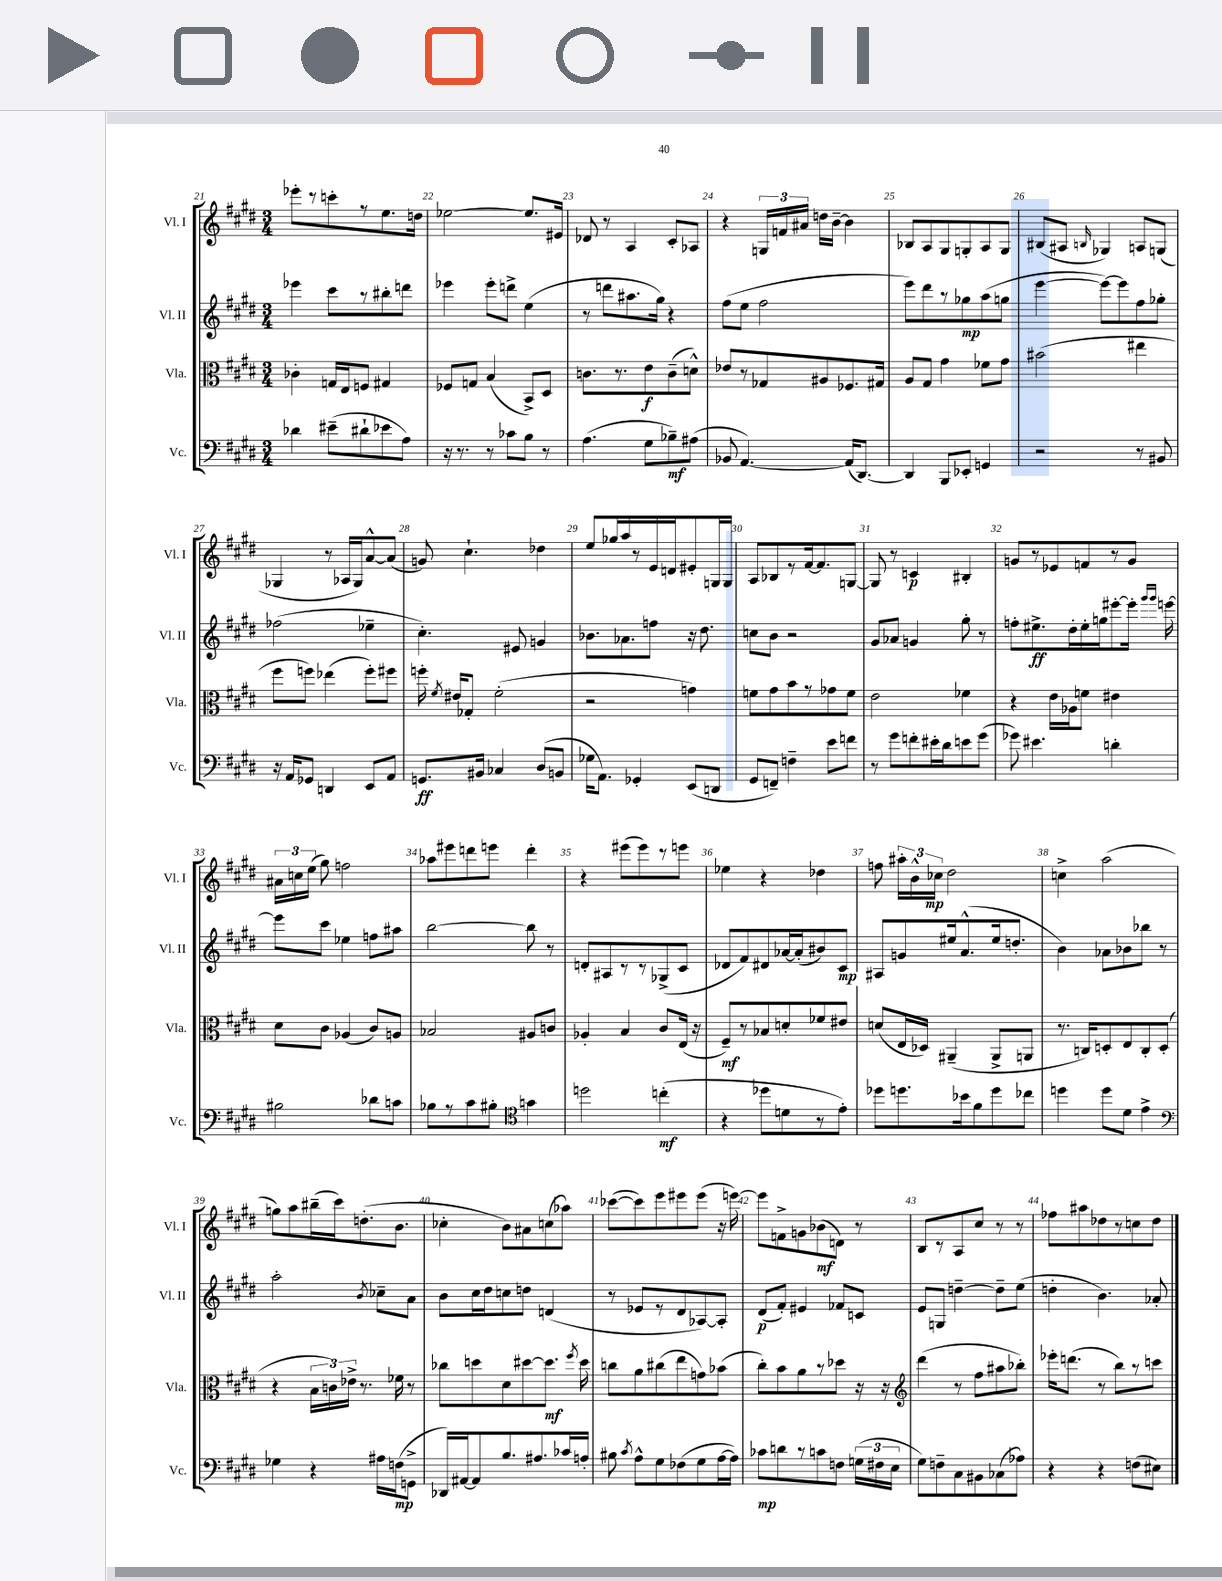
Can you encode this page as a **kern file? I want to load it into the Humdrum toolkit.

**kern	**kern	**kern	**kern
*staff4	*staff3	*staff2	*staff1
*clefF4	*clefC3	*clefG2	*clefG2
*k[f#c#g#d#]	*k[f#c#g#d#]	*k[f#c#g#d#]	*k[f#c#g#d#]
*M3/4	*M3/4	*M3/4	*M3/4
4d-\	4c-'\	4eee-\	8eee-'\L
.	.	.	8r
(8e#~\L	16G/LL	8ccc#\L	8ccc'\
.	16E/J	.	.
8d#`\	8F/J	8r	8r
8e-\	4G#/	8bb#'\	8.ee\
8A\J)	.	8ddd\J	.
.	.	.	16dd\Jk
=	=	=	=
16r	8F-/L	4eee-\	[2ee-\
8.r	.	.	.
.	8G/J	.	.
8r	(4B/	8eee-'\L	.
8c-\L	.	8ddd^\J	.
8B\J	8BB^/L)	(4ee\	8.ee-/]L
8r	8D#/J	.	.
.	.	.	16e#/Jk
=	=	=	=
(4.A\	8.c\L	8r	8d-/
.	.	8ddd\L	8r
.	8.r	.	.
.	.	8.aa#\	4A/
8G#\L	8e\	.	.
.	.	16gg#\Jk)	.
8B-~\)	(8c~\	4r	8c#'/L
(8A#\J	8d^^\J)	.	8A-/J
=	=	=	=
8BB-/	8e-/L	(8ff#\L	4r
[4.AA/)	8r	8ee\J	.
.	8G-/	2ff#\	24G/LL
.	.	.	24f/
.	.	.	24a#/JJ
.	8A#/	.	16dd\LL
.	.	.	[16b~\JJ
(16AA/]LK	8.F-/	.	4b\]
[8.DD#/J)	.	.	.
.	16G#/Jk	.	.
=	=	=	=
4DD#/]	8A/L	8eee\L)	8B-/L
.	8G#/J	8ddd#\	8A/
8BBB/L	4g#\	8r	8G#/
8EE-'/J	.	8gg-\	8G'/
4GG/	8f-\L	(8aa\	8A/
.	8g#\J	8gg\J	8G/J
=	=	=	=
2r	(2b#\	[4eee\	(8B#/L
.	.	.	8A#/J
.	.	.	16qqB/
.	.	8eee\_L)	4G-/)
.	.	8eee\]	.
8r	4ee#\	8ff#\	8A/L
8BB#/	.	8gg-'\J	(8G/J
=	=	=	=
16r	8ff#\L	(2ff-\	4G-/
16AA/LK	.	.	.
8GG-/J	8ff\J)	.	.
4DD/	(4ee-\	.	8r
.	.	.	16A-/LL
.	.	.	16G-/J)
8EE/L	8ff'\L)	4ee-~\	[8a^^/
8AA/J	8ff#\J	.	(8a/]J
=	=	=	=
8.GG/L	16ff'\	4.cc#'\)	8g/)
.	8qf#/	.	.
.	16e#/LK	.	.
.	8G-'/J	.	4.cc#`\
16BB#/Jk	.	.	.
4C-/	(2f#'\	.	.
.	.	8e#/	.
(8D#/L	.	4g/	4dd-\
8BB/J	.	.	.
=	=	=	=
16G-\LK	2r	8.b-\L	8ee/L
8.AA\J)	.	.	.
.	.	.	16gg-/L
.	.	8.a-\	16aa/
4GG-'/	.	.	8r
.	.	8ff\J	16e/
.	.	.	16d/J
(8EE/L	4g\)	16r	8e#'/
.	.	8.dd#\	.
8DD/J	.	.	16G/L
.	.	.	16G/JJ
=	=	=	=
8GG#/L	8f\L	8cc\L	8A/L
8FF~/J)	8g#\	8b\J	8B-/
4F~\	8b\	2r	8r
.	8r	.	[16f#/k
.	.	.	8.f#/]
8e\L	8g-\	.	.
8f\J	8f\J	.	[8G/J
=	=	=	=
8r	2e\	8g#/L	8G/]
8g#\L	.	8a-/J	8r
8f'\	.	4g/	4c/
16e#'\L	.	.	.
16d#\J	.	.	.
8e\	4f-\	8gg#'\	4B#'/
(8g#\J	.	8r	.
=	=	=	=
8g-\)	4r	8ff'\L	8g/L
4.e#\	.	8.ee#^\	8r
.	16e\LL	.	8e-/
.	16A-\J	16dd#'\L	.
.	8f\J	16ee#'\	8f/
.	.	16gg\J	.
4d'\	4e#\	[8eee#'\	8r
.	.	16eee#'\]Jk	8g/J
.	.	16qqggg#/LL	.
.	.	16qqggg#/JJ	.
.	.	[16eee\	.
=	=	=	=
2B#\	8d#\L	8eee\]L	24a#\LL
.	.	.	24cc\
.	.	.	(24ee\JJ
.	8c#\J	8ccc#\J	8gg#\)
.	(4A-/	4ee-\	2ff\
8d-\L	8c#/L)	8ff\L	.
8c\J	8A/J	8aa#\J	.
=	=	=	=
8B-\L	2B-/	[2bb\	8aa-\L
8r	.	.	8eee#\
8c#\	.	.	8ddd\
8B#'\J	.	.	8eee\J
*clefC4	*	*	*
4g\	8A#/L	8bb\]	4ddd'\
.	8c/J	8r	.
=	=	=	=
2dd\	4A-'/	8d'/L	4r
.	.	8A#/	.
.	4B/	8r	(8eee#\L
.	.	8r	8eee#\)
(4cc'\	8c#/L	(8G-^/	8r
.	(16E/Jk	8c#/J	8eee\J
.	16r	.	.
=	=	=	=
4r	8F#~/L)	8d-/L	4ee-\
.	8r	8f#/)	.
8dd-\L	8B-/	8d#/	4r
8d\	8d'/	[16a-/L	.
.	.	(16a-'/]J	.
8r	8f-/	8b#/)	4dd-\
8e'\J)	8e#/J	8c#/J	.
=	=	=	=
8dd-\L	(8d/L	8A#/L	8ff\
8.dd\	16E/L	8g/	24aa#'\LL
.	.	.	24b^^\
.	16D-/JJ)	.	.
.	.	.	24cc-\JJ
.	(4AA#~/	16ee#/k	2dd#\
16b-\k	.	(8.a^^/	.
8f#\	.	.	.
8dd\	8AA#^/L	16ee#/k	.
.	.	8.dd'/J	.
8cc-\J	8AA/J	.	.
=	=	=	=
4dd\	8.r	4b\)	4cc^\
.	16C/LK)	.	.
8dd\L	8D'/	8a-\L	(2aa\
8d#\J	8E/	8b-\	.
4e^\	8C'/	8bb-\J	.
.	(8D'/J	8r	.
=	=	=	=
*clefF4	*	*	*
4G-\	4r	2aa'\	8gg\L)
.	.	.	8aa\
4r	24B\LL	.	(16bb#~\L
.	24c\)	.	.
.	.	.	16ccc#\J)
.	24e-^\JJ	.	.
.	8.r	.	(8.dd'\
.	.	8qb/	.
16A#\LL	.	8cc-~\L	.
(16F\J	16f-\	.	8.b\J
8GG^\J	8r	8a\J	.
=	=	=	=
16DD-/LL)	8cc-\L	8b\L	4cc-'\
[16AA#/J	.	.	.
8AA#/]	8dd\	16cc#\L	.
.	.	16dd#\J	.
8.B/	8d#\	8cc\	8b\L)
.	[8dd#\	8dd\J	8a#\
8.A#/	.	.	.
.	8.dd#\]J	(4d/	(8cc\
16c-/L	.	.	8aa-\J)
.	8qff#/	.	.
16A'/JJ	16dd#\	.	.
=	=	=	=
8B#\	8cc\L	8r	([8ccc-\L
8qc#/	.	.	.
8A^^\L	8a\	8e-/L	8ccc-\])
8G#\	(8cc#\	8r	8eee\
(8F-\	8ee\	8d#/	8eee#\
8G#\	8g\)	[8A-/)	(8eee#\J
[16A\L	(8b-\J	8A-'/]J	16r
16A\]JJ)	.	.	[16eee\)
=	=	=	=
8c-\L	8cc#'\L)	(8d#/L	8eee\]L
8d\	8b\	8f#'/J)	8f^\
8r	8a\	4e#/	8g\
8c\	8r	.	(8b-\
8F\J	8dd-\J	8f-/L	8d\J)
(24G\LL	16r	8c/J	8r
24F#\	.	.	.
.	16r	.	.
24E\JJ	.	.	.
=	=	=	=
*	*clefG2	*	*
8G#\L)	(4ddd#\	8e/L	8B/L
8F~\	.	8G/J	8r
8C#\	8r	[4dd~\	8A/
8BB#\	8ff#\L	.	8cc#/J
(8C-\	8aa#\	8dd~\]L	8r
8A-\J)	8bb-'\J)	(8ee\J	8r
=	=	=	=
4r	16eee-'\LK	4dd'\	8ff-\L
.	(8.ddd\J	.	.
.	.	.	8aa#\
4r	8r	4.b\)	8dd-\
.	8bb\L)	.	8r
(8F\L	8r	.	8cc\
8E#\J)	8ccc\J	8a-'/	8dd-\J
==	==	==	==
*-	*-	*-	*-
